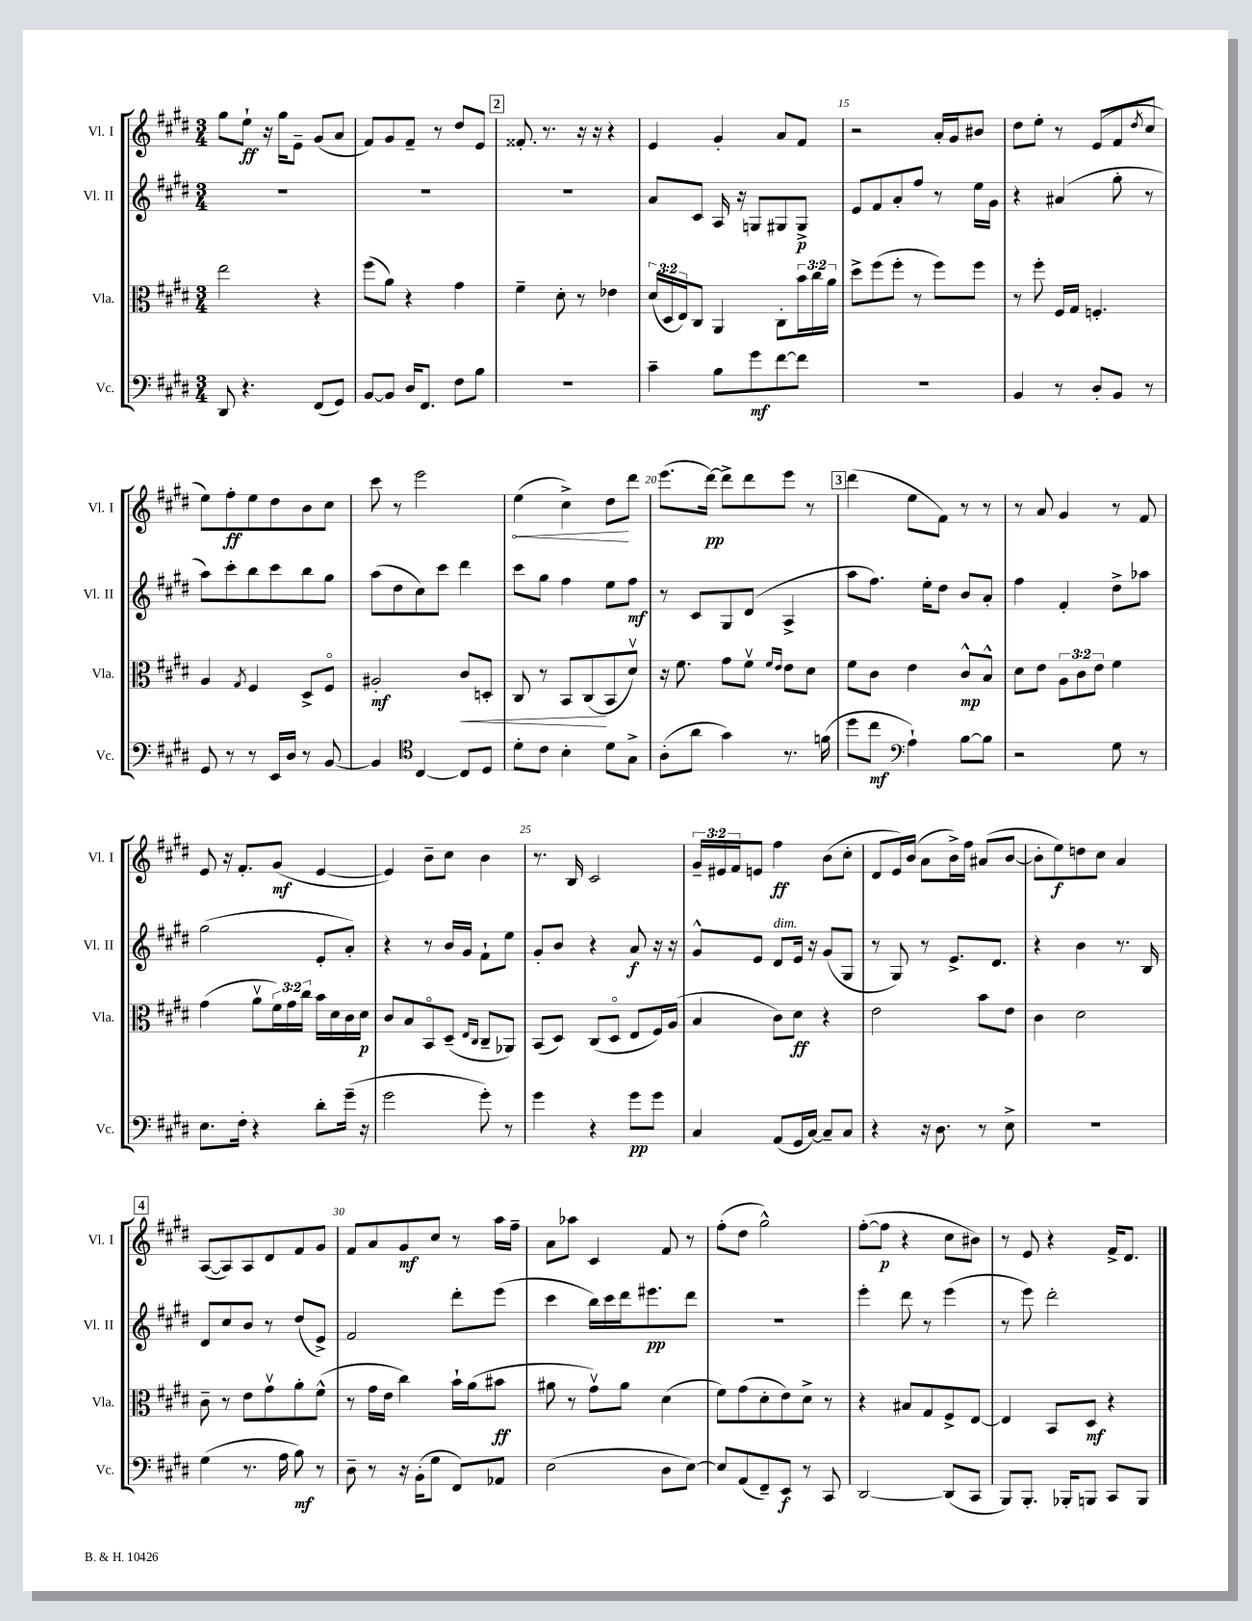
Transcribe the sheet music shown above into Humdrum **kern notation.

**kern	**kern	**kern	**kern
*staff4	*staff3	*staff2	*staff1
*clefF4	*clefC3	*clefG2	*clefG2
*k[f#c#g#d#]	*k[f#c#g#d#]	*k[f#c#g#d#]	*k[f#c#g#d#]
*M3/4	*M3/4	*M3/4	*M3/4
8DD#	2ee	2.r	8gg#
4.r	.	.	8ee`
.	.	.	16r
.	.	.	16gg#
.	.	.	8e~
(8FF#	4r	.	(8g#
8GG#)	.	.	8a
=	=	=	=
[8BB	(8ff#	2.r	8f#)
8BB]	8a)	.	8g#
16D#	4r	.	8f#~
8.FF#	.	.	.
.	.	.	8r
8F#	4g#	.	8dd#
8B	.	.	8e
=	=	=	=
2.r	4f#~	2.r	8.f##'
.	.	.	8.r
.	8d#'	.	.
.	8r	.	16r
.	.	.	16r
.	4e-	.	4r
=	=	=	=
4c#~	(24d#	8a	4e
.	24D#	.	.
.	24E)	.	.
.	8C#	8c#	.
8B	4AA	16A	4g#'
.	.	16r	.
8g#	.	8G	.
[8f#	8C#'	8G#	8a
8f#]	24b	8G#^	8f#
.	24cc#	.	.
.	24a	.	.
=	=	=	=
2.r	8dd#^	8e	2r
.	(8ff#	8f#	.
.	8ff#'	8a'	.
.	8r	8ff#	.
.	8ff#)	8r	16a'
.	.	.	16g#
.	8ff#	16ee	8b#
.	.	16g#	.
=	=	=	=
4BB	8r	4r	8dd#
.	8ff#'	.	8ee'
8r	16F#	(4a#	8r
.	16G#	.	.
8D#'	4.F'	.	(8e
8BB	.	8gg#'	8f#
.	.	.	8qdd#
8r	.	8r	8cc#
=	=	=	=
8GG#	4A	8aa)	8ee)
8r	.	8ccc#'	8ff#'
.	8qG#	.	.
8r	4F#	8bb	8ee
16EE	.	8ccc#	8dd#
16D#	.	.	.
8r	8D#^	8bb	8b
[8BB	8F#o	8gg#	8cc#
=	=	=	=
4BB]	2A#'	(8aa	8ccc#
.	.	8dd#	8r
*clefC4	*	*	*
[4C#	.	8cc#)	2eee
.	.	8ccc#	.
8C#]	8c#	4ddd#	.
8D#	8D'	.	.
=	=	=	=
8d#'	8C#	8ccc#	(4ee
8c#	8r	8gg#	.
4B'	8BB	4ff#	4cc#^)
.	(8C#	.	.
8d#	8BB	8ee	8dd#
8G#^	8d#v)	8ff#	8ddd#
=	=	=	=
(8A'	16r	8r	(8.eee
.	8.f#	.	.
8a	.	8c#	.
.	.	.	[16ddd#)
4g#)	8g#	8G#	8ddd#^]
.	8f#v	(8d#	8ddd#
.	16qqf#	.	.
.	16qqe	.	.
8.r	8e	4A^	8eee
.	8d#	.	8r
(16f	.	.	.
=	=	=	=
8dd#	8f#	8aa	(4ddd#
8cc#	8c#	8.ff#)	.
*clefF4	*	*	*
4A`)	4e	.	8ee
.	.	16ee'	.
.	.	8dd#	8f#)
[8B	8c#^^	8b	8r
8B]	8B^^	8a'	8r
=	=	=	=
2r	8d#	4ff#	8r
.	8e	.	8a
.	12A	4f#'	4g#
.	12c#	.	.
.	12e	.	.
8G#	4f#	8dd#^	8r
8r	.	8aa-	8f#
=	=	=	=
8.E	(4g#	(2gg#	8e
.	.	.	16r
16F#'	.	.	8.f#'
4r	8av	.	.
.	24f#)	.	(8g#
.	24g#	.	.
.	24cc#	.	.
8d#'	16b	8e'	[4e
.	16d#	.	.
(16g#~	16c#	8a')	.
16r	16d#	.	.
=	=	=	=
2g#	8c#	4r	4e])
.	8B	.	.
.	8BBo	8r	8b~
.	(8D#~	16b	8cc#
.	.	16g#	.
.	16qqE	.	.
.	16qqC#	.	.
8g#')	8C#~	8f#`	4b
8r	8AA-)	8ee	.
=	=	=	=
4g#	(8BB	8g#'	8.r
.	8D#)	8b	.
.	.	.	16B
4r	(8C#	4r	2c#
.	8D#o	.	.
8g#	8E	8a	.
8g#	16F#)	16r	.
.	(16A	16r	.
=	=	=	=
4C#	4B	8g#^^	24g#~
.	.	.	24e#
.	.	.	24f#
.	.	8e	8e
(8AA	8c#)	8d#	4ff#
16GG#	8d#	16e	.
[16C#)	.	16r	.
8C#~]	4r	(8g#	(8b
8C#	.	8G#	8cc#'
=	=	=	=
4r	2e	8r	8d#
.	.	8G#)	16e)
.	.	.	(16b
16r	.	8r	8a
8.D#	.	.	.
.	.	8.e^	16b^)
.	.	.	16ff#
8r	8b	.	(8a#
.	.	8.d#	.
8E^	8e	.	[8b
=	=	=	=
2.r	4c#	4r	8b']
.	.	.	8ee)
.	2d#	4b	8dd
.	.	.	8cc#
.	.	8.r	4a
.	.	16B	.
=	=	=	=
(4G#	8c#~	8d#	([8A
.	8r	8cc#	8A])
8.r	8e	8b	8A
.	8g#v	8r	8d#
16A	.	.	.
8B)	8a'	(8dd#	8f#
8r	(8f#^^	8e^)	8g#
=	=	=	=
8D#~	8r	2f#	8f#
8r	16g#	.	8a
.	16e	.	.
16r	4cc#)	.	8g#
(16BB'	.	.	.
8G#	.	.	8cc#
8FF#)	16b`	8ddd#'	8r
.	(16a	.	.
8AA-	8b#	(8eee	16aa
.	.	.	16ff#~
=	=	=	=
(2E	8a#	4ccc#	8a
.	8r	.	8aa-
.	8g#v)	16bb)	4c#
.	.	16ccc#	.
.	8a#	16ddd#	.
.	.	8.eee#	.
8D#	(4d#	.	8f#
[8E)	.	8ddd#	8r
=	=	=	=
8E]	8f#)	2.r	(8ff#'
(8AA	(8g#	.	8dd#
8FF#~)	8d#'	.	2gg#^^)
8EE	8e)	.	.
8r	8d#^	.	.
8CC#	8r	.	.
=	=	=	=
[2DD#	4r	4eee'	([8ff#'
.	.	.	8ff#]
.	8B#	8ddd#	4r
.	8G#	8r	.
(8DD#]	8F#^	(4eee	8cc#
8CC#	[8E	.	8b#)
=	=	=	=
8BBB)	4E]	8r	8r
8.BBB'	.	8eee)	8e
.	8BB	2ddd#'	4r
16BBB-'	.	.	.
8BBB	8D#	.	.
8CC#	4r	.	16f#^
.	.	.	8.d#
8BBB	.	.	.
==	==	==	==
*-	*-	*-	*-
